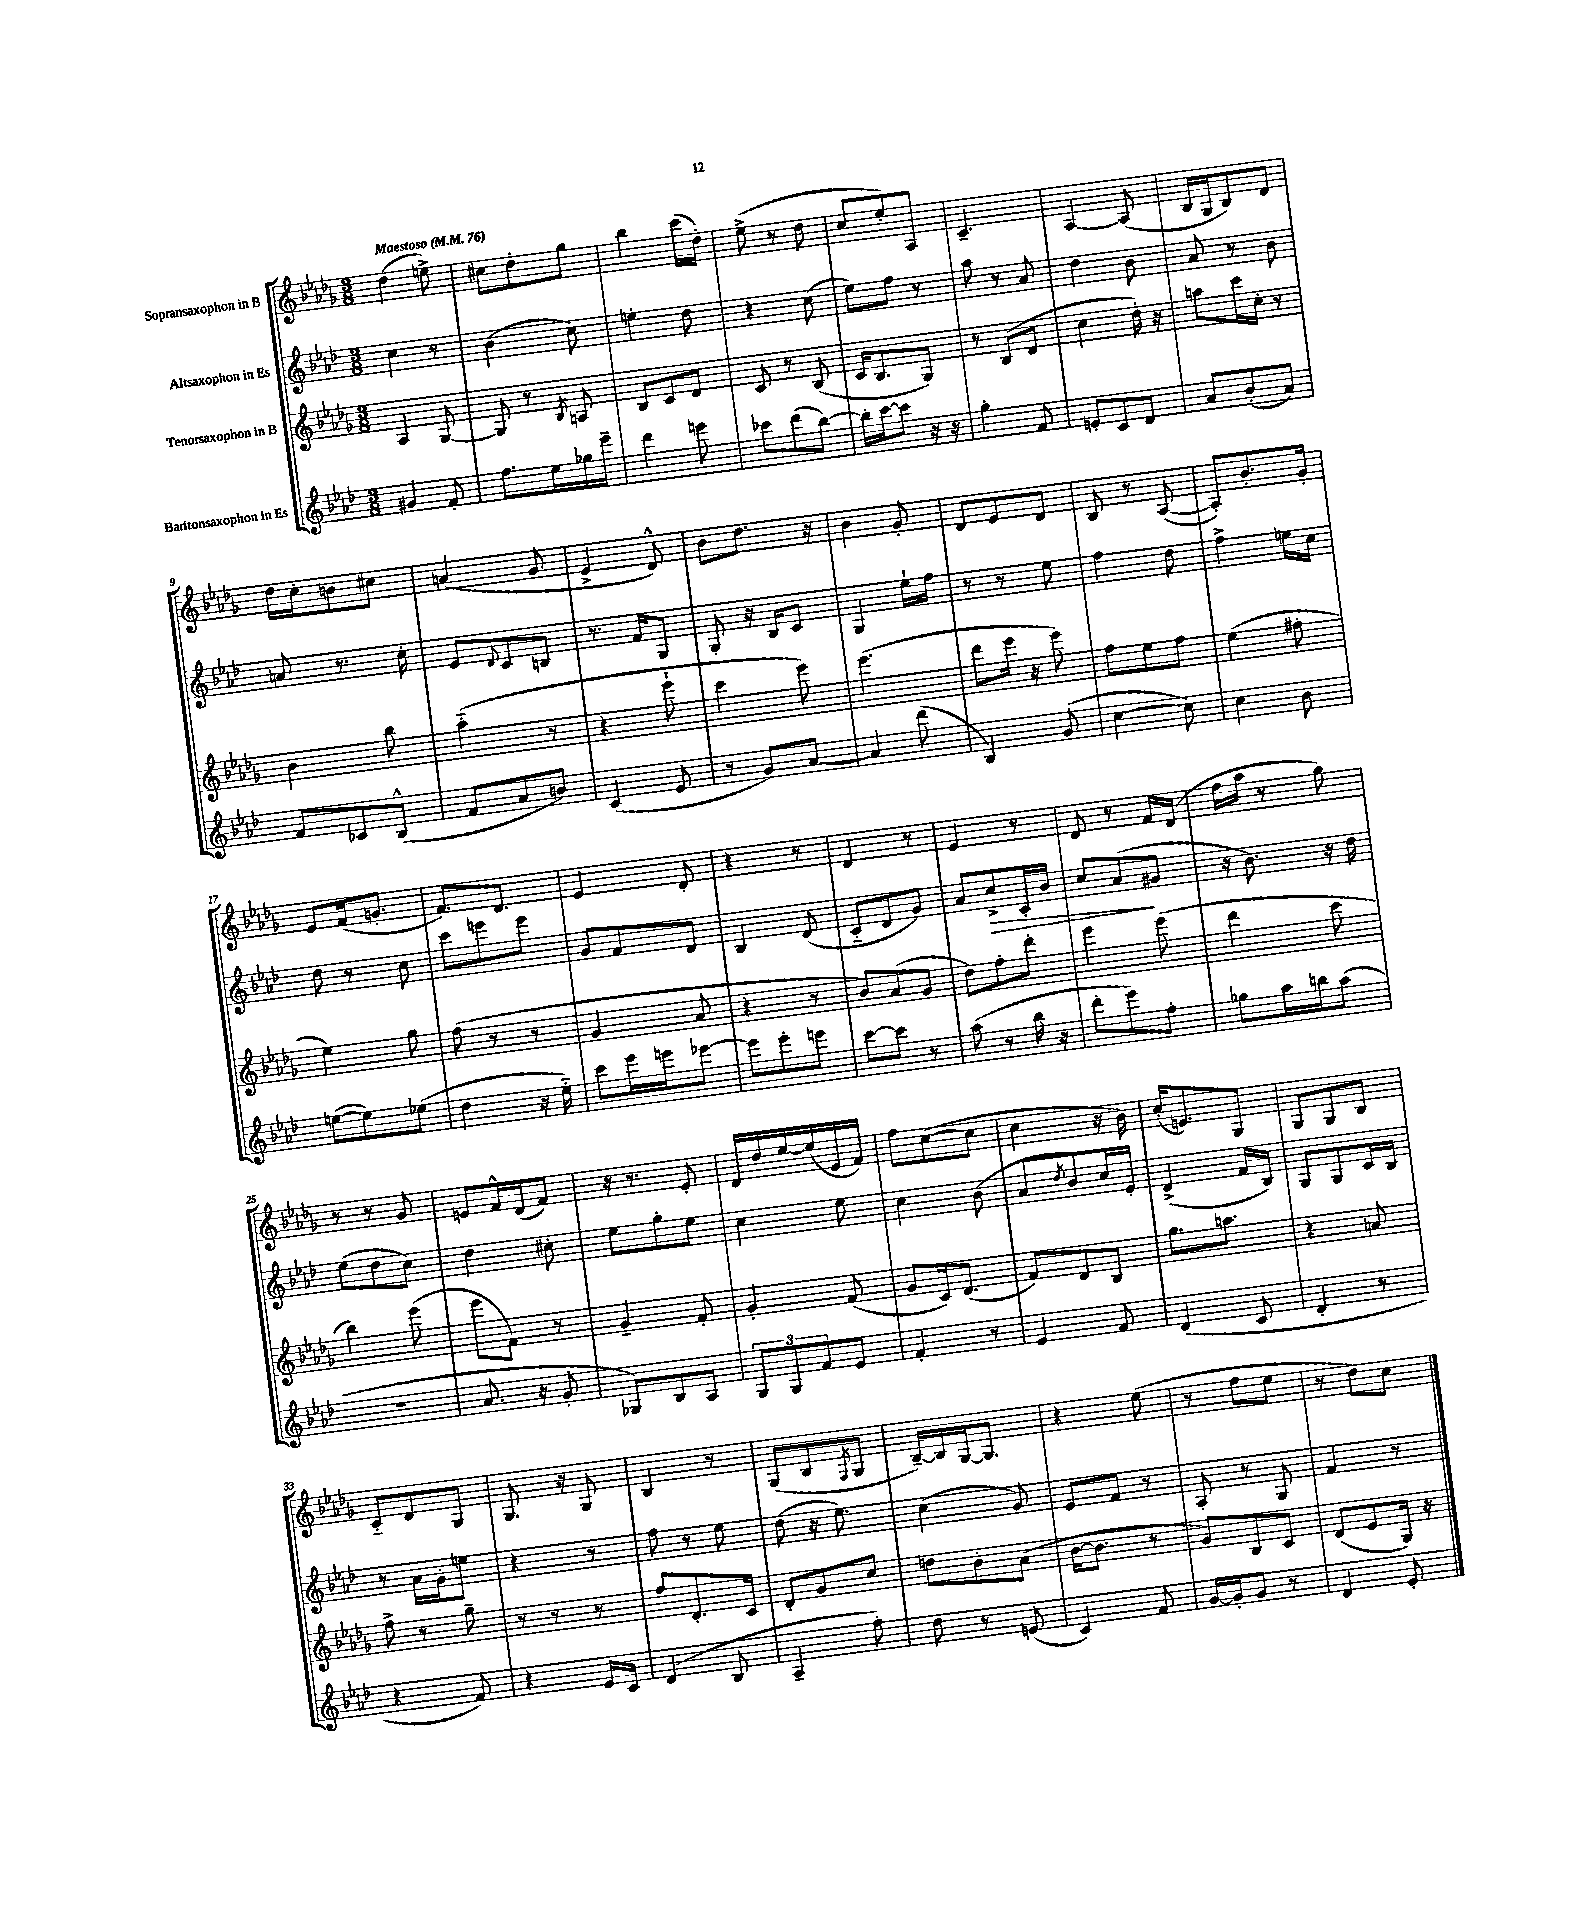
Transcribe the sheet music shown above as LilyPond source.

<<
\new StaffGroup <<
\new Staff = "s0" \with { instrumentName = "Sopransaxophon in B" } {
    \clef treble \key des \major \numericTimeSignature \time 3/8 \tempo "Maestoso" 4 = 76
    des''4( e''8->) |
    cis''8 des''8-. ges''8 |
    bes''4 c'''16( des''16-.) |
    ees''8->( r8 des''8 |
    c''8 ees''8-.) aes8 |
    c'4.-- |
    aes4~ aes8( |
    bes16 ges16 bes8) des'8 |
    des''16 c''16-. b'8 cis''8 |
    a'4( ges'8 |
    ees'4-> des'8-^) |
    bes'8 des''8. r16 |
    bes'4 ges'8-. |
    des'8 ees'8 des'8 |
    bes8 r8 aes8~( |
    aes8-.) bes'8.-. ges'16-. |
    ees'8 f'16( g'8.-. |
    f'8.) des'8. |
    ees'4 des'8-. |
    r4 r8 |
    des'4 r8 |
    ees'4 r8 |
    des'8 r8 f'16 des'16( |
    f''16 aes''16 r8 ges''8) |
    r8 r8 ges'8 |
    e'8 f'16-^ des'16( f'8) |
    r16 r8. ees'8-. |
    des'16 des''16 ees''16~ ees''16( ees'16 f'16) |
    f''8 c''8~( c''8 |
    c''4 r16 bes'16) |
    c''16-.( e'8.) ges8 |
    ges8 ges8 bes8 |
    c'8-_ des'8 ges8 |
    ges8. r16 ges8 |
    bes4 r8 |
    ges8( bes8 \acciaccatura { f8 } ges8 |
    bes16~--) bes16 ges16~ ges8. |
    r4 ees''8( |
    r8 f''8 ees''8 |
    r8 des''8) c''8 \bar "|." |
}
\new Staff = "s1" \with { instrumentName = "Altsaxophon in Es" } {
    \clef treble \key aes \major \numericTimeSignature \time 3/8
    c''4 r8 |
    bes'4( c''8) |
    e''4-. des''8 |
    r4 c''8( |
    ees''8) f''8 r8 |
    aes''8 r8 aes'8 |
    des''4 bes'8 |
    aes'8 r8 bes'8 |
    a'8 r8. c''16-. |
    ees'8 \appoggiatura { des'8 } c'8 b8 |
    r8. f'16 g8 |
    g8-. r16 bes16 c'8 |
    g4 ees''16-! f''16 |
    r8 r8 ees''8 |
    f''4 des''8 |
    f''4-> e''16 c''16 |
    des''8 r8 c''8 |
    c'''8 e'''8 e'''8 |
    g'8 f'8 des'8 |
    bes4 des'8( |
    c'8-_ des'8 g'8) |
    aes'8 c''8->\> c'16-. bes'16 |
    c''8 aes'8\!( gis'8 |
    r16 bes'8.) r16 des''16 |
    ees''8( des''8 c''8) |
    des''4 cis''8-. |
    ees''8 g''8-. ees''8 |
    c''4 ees''8 |
    c''4 bes'8( |
    aes'8 \acciaccatura { des''8 } bes'8) c''16 ees'16-. |
    des'4->( f'16 bes16) |
    g8 g8 c'16 bes16 |
    r8 aes'16 g'16-. e''8 |
    r4 r8 |
    f''8 r8 ees''8 |
    des''8( r16 ees''8.) |
    c''4( g'8) |
    ees'8 f'8 r8 |
    aes8-. r8 g8 |
    f'4 r8 \bar "|." |
}
\new Staff = "s2" \with { instrumentName = "Tenorsaxophon in B" } {
    \clef treble \key des \major \numericTimeSignature \time 3/8
    aes4 ges8~ |
    ges8 r8 \acciaccatura { bes8 } a8 |
    bes8 c'8 des'8 |
    c'8 r8 bes8( |
    c'16 bes8. ges8) |
    r8 bes8( des'8 |
    c''4 des''16-.) r16 |
    a''8 c'''16 c''16-. r8 |
    bes'4 bes''8 |
    aes''4-_( r8 |
    r4 ees'''8-! |
    c'''4 ees'''8) |
    ees'''4.( |
    des'''8 ees'''16 r16 ees'''8) |
    f''8 ees''8 f''8 |
    ees''4( fis''8-. |
    ees''4) ges''8 |
    f''8( r8 r8 |
    ges'4 aes'8 |
    r4 r8 |
    bes'8) aes'8( ges'8 |
    des''8) f''8-. des'''8-. |
    ees'''4 ees'''8( |
    des'''4 c'''8 |
    bes''4) ees'''8( |
    ees'''8 f'8) r8 |
    ges'4-- f'8-. |
    ges'4-. f'8( |
    ges'8 c'16) des'8.( |
    f'8) des'8 bes8 |
    ges''8. a''8. |
    r4 a'8 |
    f''8-> r8 ges''8-- |
    r8 r8 r8 |
    f''8 des'8.-. c'16 |
    des'8-. ges'8 c''8 |
    d''8 bes'8-. aes'8( |
    bes'16~ bes'8. r8 |
    ges'8) bes8 c'8 |
    des'8( ees'8 ges16) r16 \bar "|." |
}
\new Staff = "s3" \with { instrumentName = "Baritonsaxophon in Es" } {
    \clef treble \key aes \major \numericTimeSignature \time 3/8
    gis'4 f'8-. |
    f''8. ees''16 ges''16 ees'''16-- |
    des'''4 e'''8 |
    ces'''8 des'''8( bes''8~) |
    bes''16-. c'''16~ c'''8 r16 r16 |
    g''4-. f'8 |
    e'8-. c'8 des'8 |
    aes'8 bes'8-.( aes'8) |
    f'8 ces'8 bes8-^( |
    f'8 aes'8 b'8) |
    c'4( ees'8 |
    r8 g'8) aes'8~ |
    aes'4 des'''8( |
    bes4) g'8( |
    c''4~ c''8) |
    c''4 bes'8 |
    e''8~( e''8) ees''8( |
    des''4 r16 ees''16-_) |
    c'''8 ees'''16 e'''16 ees'''8~ |
    ees'''8 ees'''8-. e'''8 |
    c'''8~ c'''8 r8 |
    aes''8( r8 bes''16 r16 |
    des'''8-. ees'''8) f''8-. |
    ges''8 aes''16 b''16 aes''8( |
    R4. |
    aes'8. r16 g'8-. |
    ges8) bes8 aes8 |
    \tuplet 3/2 { g8 g8 f'8 } ees'8 |
    f'4-. r8 |
    ees'4 f'8 |
    des'4( c'8 |
    des'4-. r8 |
    r4 f'8) |
    r4 ees'16 c'16 |
    des'4( bes8 |
    aes4-- f''8-.) |
    des''8 r8 e'8( |
    c'4) f'8 |
    g'16~ g'16-. g'8 r8 |
    des'4 ees'8-. \bar "|." |
}
>>
>>
